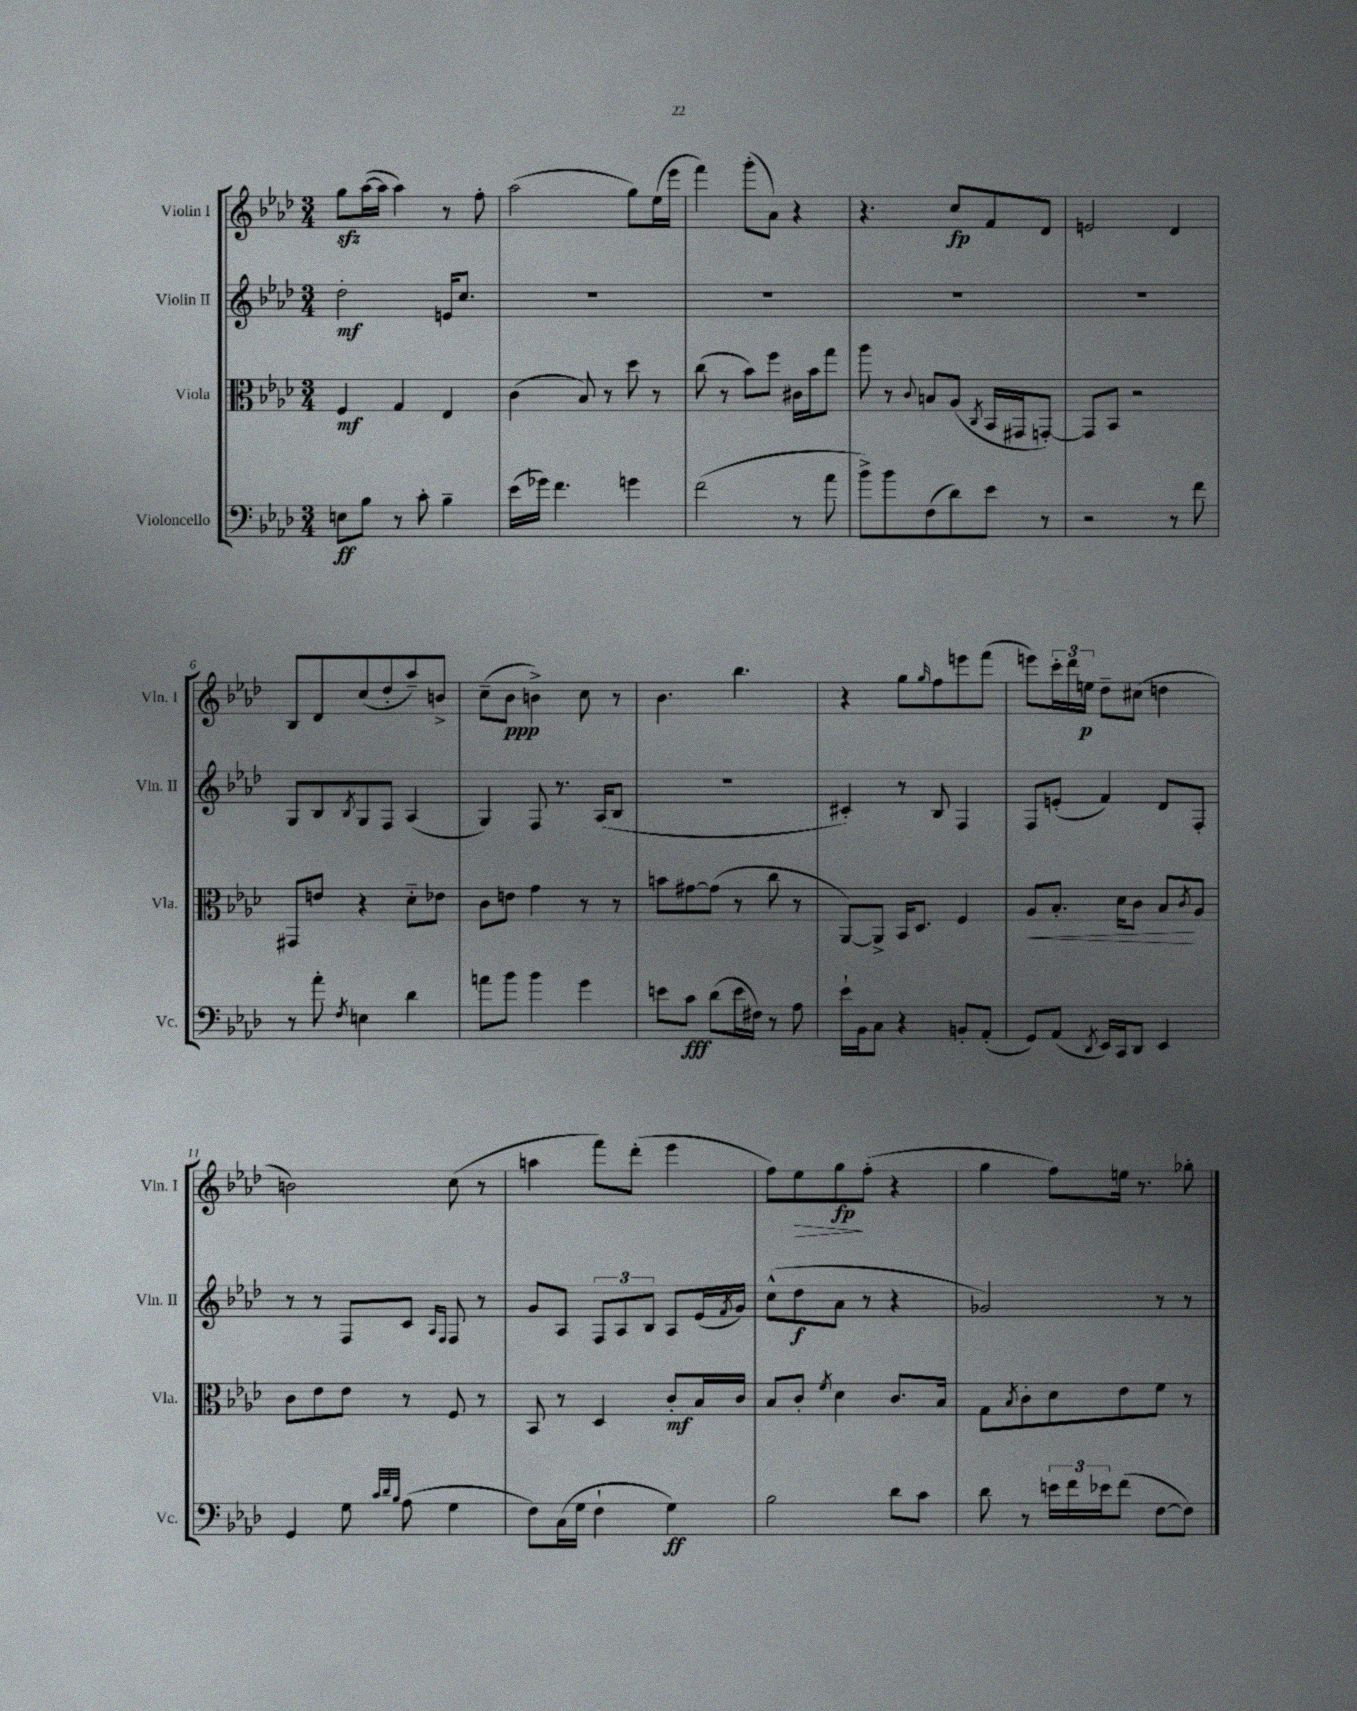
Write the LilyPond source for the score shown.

<<
\new StaffGroup <<
\new Staff = "s0" \with { instrumentName = "Violin I" shortInstrumentName = "Vln. I" } {
    \clef treble \key aes \major \numericTimeSignature \time 3/4
    g''8\sfz aes''16~( aes''16 aes''4) r8 f''8-. |
    aes''2( g''8) ees''16( ees'''16 |
    f'''4) g'''8-.( aes'8) r4 |
    r4. c''8\fp f'8 des'8 |
    e'2 des'4 |
    bes8 des'8 c''8( des''8-. aes''8--) b'8-> |
    c''8--( bes'8\ppp b'4->) c''8 r8 |
    bes'4. bes''4. |
    r4 g''8 \grace { g''16 } f''8 e'''8 f'''8( |
    e'''8) \tuplet 3/2 { c'''16-. des'''16 e''16\p } des''8-- cis''8( d''4 |
    b'2) c''8( r8 |
    a''4 f'''8) des'''8-.( ees'''4 |
    f''8) ees''8\> g''8\fp\! f''8-.( r4 |
    g''4 f''8) e''16 r8. ges''8-. \bar "|." |
}
\new Staff = "s1" \with { instrumentName = "Violin II" shortInstrumentName = "Vln. II" } {
    \clef treble \key aes \major \numericTimeSignature \time 3/4
    des''2-.\mf e'16 c''8. |
    R2. |
    R2. |
    R2. |
    R2. |
    g8 bes8 \acciaccatura { bes8 } g8 f8 aes4( |
    g4) f8 r8. aes16( bes8 |
    R2. |
    cis'4-.) r8 bes8 f4 |
    f8 e'8-.( f'4) des'8 f8-. |
    r8 r8 f8 c'8 \grace { aes16 f16 } f8 r8 |
    g'8 aes8 \tuplet 3/2 { f8 aes8 bes8 } aes8 ees'16( \acciaccatura { f'8 } g'16) |
    c''8-^( des''8\f aes'8 r8 r4 |
    ges'2) r8 r8 \bar "|." |
}
\new Staff = "s2" \with { instrumentName = "Viola" shortInstrumentName = "Vla." } {
    \clef alto \key aes \major \numericTimeSignature \time 3/4
    f4\mf g4 ees4 |
    c'4( bes8) r8 des''8 r8 |
    c''8( r8 bes'8) f''8 cis'16 bes'16 g''8 |
    aes''8 r8 \appoggiatura { c'8 } b8 aes8( \acciaccatura { c8 } bes,16 gis,16 g,8~-.) |
    g,8 bes,8 r2 |
    gis,8 e'8 r4 des'8-_ ees'8 |
    c'8 e'8 g'4 r8 r8 |
    b'8 gis'8~ gis'8( r8 c''8 r8 |
    aes,8~) aes,8-> bes,16 des8. f4 |
    aes8\< bes8.-. des'16 c'8 bes8\! \acciaccatura { c'8 } aes8 |
    c'8 ees'8 ees'8 r8 f8 r8 |
    bes,8 r8 des4 c'8-.\mf bes16 c'16 |
    bes8 c'8-. \acciaccatura { f'8 } des'4 c'8. bes16 |
    g8 \acciaccatura { bes8 } c'8-. des'8 ees'8 f'8 r8 \bar "|." |
}
\new Staff = "s3" \with { instrumentName = "Violoncello" shortInstrumentName = "Vc." } {
    \clef bass \key aes \major \numericTimeSignature \time 3/4
    e8\ff bes8 r8 c'8-. bes4-- |
    ees'16( ges'16) f'4. g'4 |
    f'2( r8 aes'8 |
    bes'8->) bes'8 f8( des'8) ees'8 r8 |
    r2 r8 f'8 |
    r8 aes'8-. \acciaccatura { f8 } e4 des'4 |
    a'8 bes'8 bes'4 g'4 |
    e'8 c'8\fff des'8( e'16 fis16) r8 aes8 |
    ees'16-! bes,16 c8 r4 b,8-. aes,8-.( |
    g,8) aes,8( \acciaccatura { des,8 } ees,16) c,16 des,8 ees,4 |
    g,4 g8 \grace { c'32 des'32 bes32 } aes8( g4 |
    f8) c16( g16 f4-! g4\ff) |
    bes2 des'8 c'8 |
    des'8 r8 \tuplet 3/2 { e'16 f'16 ees'16 } f'8( f8~ f8) \bar "|." |
}
>>
>>
